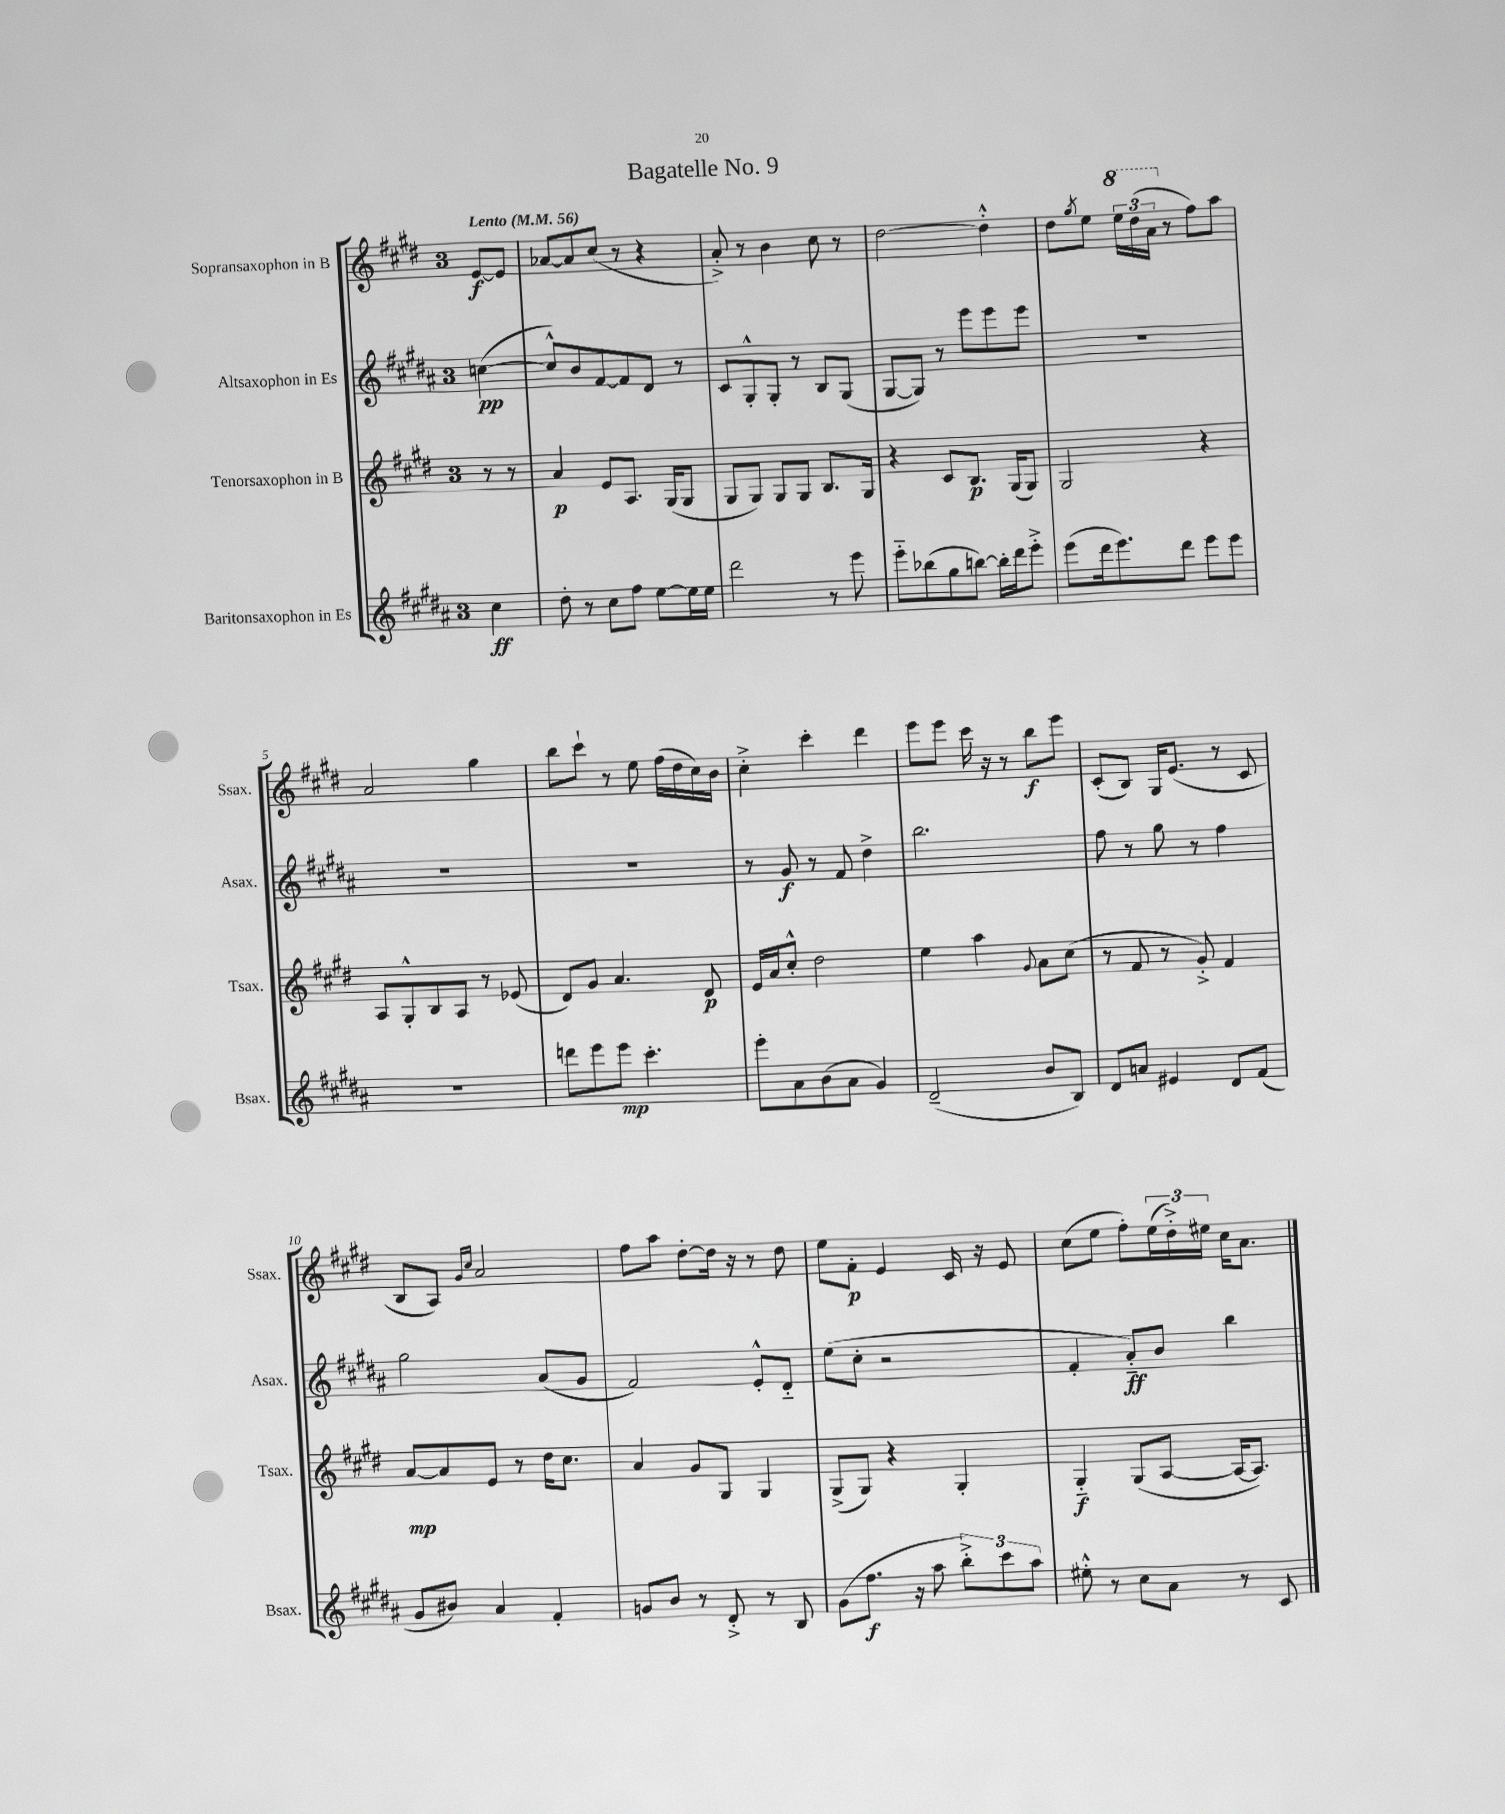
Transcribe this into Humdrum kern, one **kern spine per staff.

**kern	**kern	**kern	**kern
*staff4	*staff3	*staff2	*staff1
*clefG2	*clefG2	*clefG2	*clefG2
*k[f#c#g#d#a#]	*k[f#c#g#d#]	*k[f#c#g#d#a#]	*k[f#c#g#d#]
*M3/4	*M3/4	*M3/4	*M3/4
*MM56	*MM56	*MM56	*MM56
4cc#\	8r	([4cc\	[8e/L
.	8r	.	8e/]J
=	=	=	=
8dd#'\	4a/	8cc^^/]L)	[8a-/L
8r	.	8b/	8a-/]
8cc#\L	8e/L	[8f#/	(8cc#/J
8ff#\J	8.A/J	8f#/]	8r
[8ee\L	.	8d#/J	4r
.	(16G#/LK	.	.
16ee\]L	8G#/J	8r	.
16ee\JJ	.	.	.
=	=	=	=
2ddd#\	8G#/L	8c#/L	8a'^/)
.	8G#/J)	8G#'^^/	8r
.	8G#/L	8G#'/J	4b\
.	8G#/J	8r	.
8r	8.B/L	8B/L	8cc#\
8eee\	.	(8G#/J	8r
.	16G#/Jk	.	.
=	=	=	=
8eee'~\L	4r	[8G#/L	[2dd#\
(8bb-\	.	8G#/]J)	.
8gg#\	8c#/L	8r	.
[8bb\J)	8.B/J	8eee\L	.
16bb'\]LL	.	8eee\	4dd#'^^\]
16ddd#\J	(16G#/LK	.	.
8eee'^\J	8G#/J)	8eee\J	.
=	=	=	=
(8eee\L	2G#/	2.r	8dd#\L
.	.	.	8qgg#/
16ddd#\k	.	.	8ee\J
8.eee\)	.	.	.
.	.	.	24eee\LL
.	.	.	(24ddd#\
.	.	.	24aa\JJ
8ddd#\J	.	.	8r
8eee\L	4r	.	8ff#\L)
8eee\J	.	.	8aa\J
=	=	=	=
2.r	8A/L	2.r	2a/
.	8G#'^^/	.	.
.	8B/	.	.
.	8A/J	.	.
.	8r	.	4gg#\
.	(8e-/	.	.
=	=	=	=
8ddd\L	8d#/L)	2.r	8bb\L
8eee\	8g#/J	.	8ccc#`\J
8eee\J	4.a/	.	8r
4.ccc#'\	.	.	8ee\
.	.	.	(16ff#\LL
.	.	.	16dd#\
.	8d#/	.	16cc#\)
.	.	.	16b\JJ
=	=	=	=
8eee'\L	16e/LL	8r	4cc#'^\
.	16a/J	.	.
8a#\	8cc#'^^/J	8g#/	.
(8b\	2dd#\	8r	4ccc#'\
8a#\J	.	8f#/	.
4g#/)	.	4dd#^\	4ddd#\
=	=	=	=
(2d#~/	4ee\	2.bb\	8eee\L
.	.	.	8eee\J
.	4aa\	.	16ccc#\
.	.	.	16r
.	.	.	8r
.	8qqg#/	.	.
8b/L	8a\L	.	8bb\L
8B/J)	(8cc#\J	.	8eee\J
=	=	=	=
8d#/L	8r	8ff#\	(8c#'/L
8a/J	8f#/	8r	8B/J)
4e#/	8r	8gg#\	16G#/LK
.	.	.	(8.e/J
.	8g#'^/)	8r	.
8d#/L	4f#/	4ff#\	8r
(8f#/J	.	.	8c#/
=	=	=	=
8g#/L	[8a/L	2gg#\	8B/L
8b#/J)	8a/]	.	8A/J)
.	.	.	16qqg#/LL
.	.	.	16qqcc#/JJ
4a#/	8e/J	.	2a/
.	8r	.	.
4f#'/	16dd#\LK	(8a#/L	.
.	8.cc#\J	.	.
.	.	8g#/J	.
=	=	=	=
8g/L	4a/	2f#/)	8ff#\L
8b/J	.	.	8aa\J
8r	8g#/L	.	[8dd#'\L
8d#'^/	8G#/J	.	16dd#\]Jk
.	.	.	16r
8r	4G#/	8e'^^/L	8r
8B/	.	8d#'~/J	8dd#\
=	=	=	=
(8g#\L	(8G#^/L	(8ee\L	8ee\L
8.ff#\J	8G#/J)	8cc#'\J	8f#'\J
.	4r	2r	4e/
16r	.	.	.
8aa#\	.	.	.
12bb'^\L)	4G#'/	.	16c#/
.	.	.	16r
12ccc#\	.	.	.
.	.	.	8e/
12aa#\J	.	.	.
=	=	=	=
8ee#'^^\	4G#'~/	4f#'/	(8cc#\L
8r	.	.	8ee\J
8cc#\L	(8G#/L	8a#'~/L)	8ff#'\L)
8a#\J	[8A/J	8b/J	(24ee\L
.	.	.	24dd#'^\)
.	.	.	24ee#\JJ
8r	16A/_LK	4bb\	16cc#\LK
.	8.A/]J)	.	8.a\J
8c#/	.	.	.
==	==	==	==
*-	*-	*-	*-
